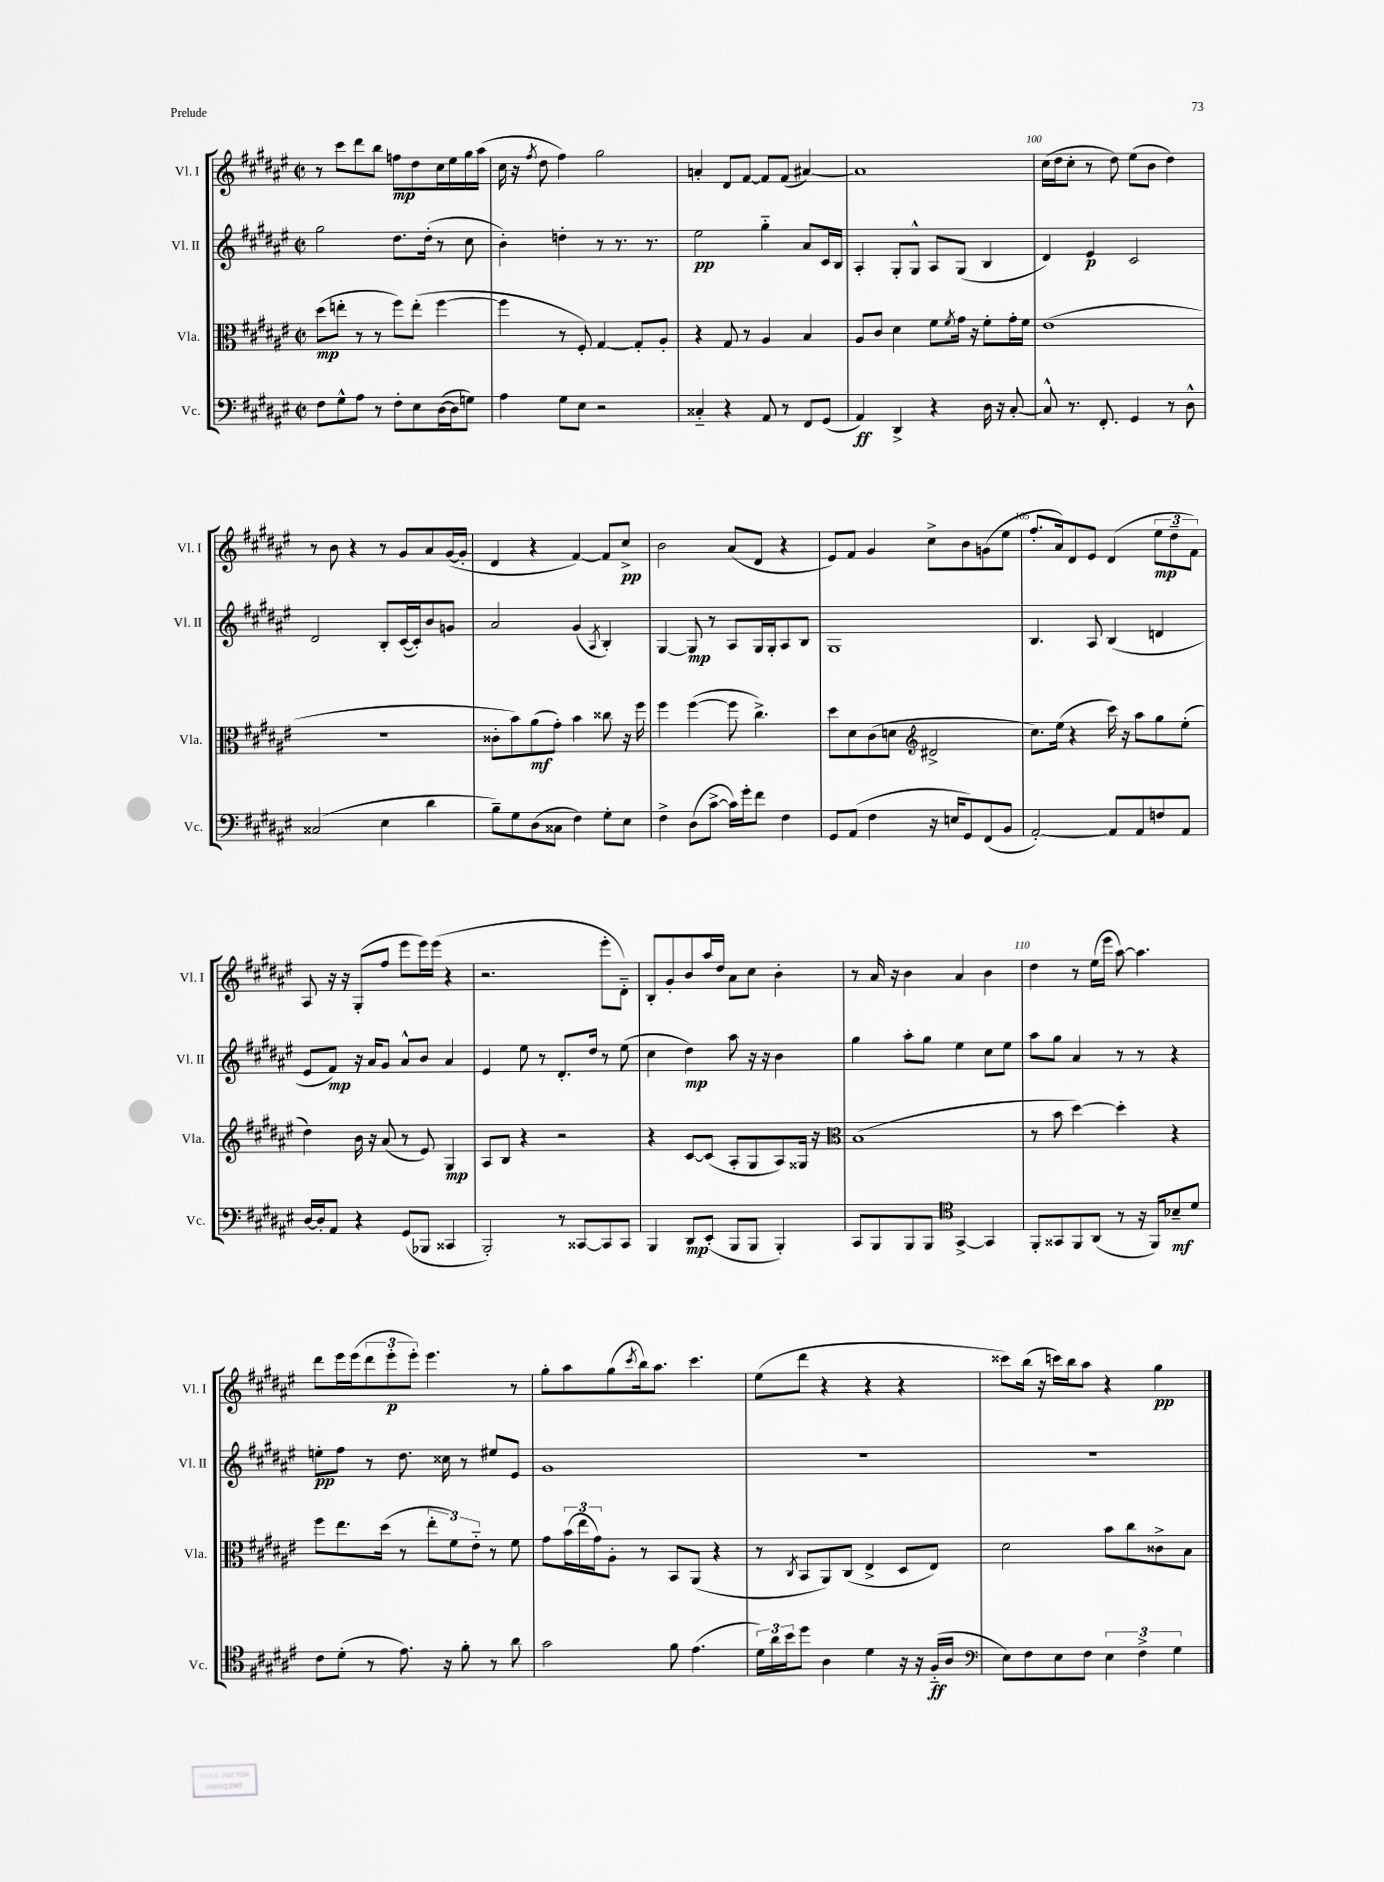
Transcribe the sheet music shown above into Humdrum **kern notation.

**kern	**kern	**kern	**kern
*staff4	*staff3	*staff2	*staff1
*clefF4	*clefC3	*clefG2	*clefG2
*k[f#c#g#d#a#e#]	*k[f#c#g#d#a#e#]	*k[f#c#g#d#a#e#]	*k[f#c#g#d#a#e#]
*M2/2	*M2/2	*M2/2	*M2/2
*met(c|)	*met(c|)	*met(c|)	*met(c|)
8F#\L	(8dd#\L	2gg#\	8r
8G#^^\	8ee'\J	.	8ccc#\L
8A#\J	8r	.	8ddd#\
8r	8r	.	8bb\J
8F#'\L	8ff#\L)	8.dd#\L	8ff\L
8E#\	(8ee'\J	.	8dd#\
.	.	(16dd#'\Jk	.
([16D#\L	[4ff#\	8r	16cc#\L
16D#\]J	.	.	16ee#\
8G\J)	.	8cc#\	16gg#\
.	.	.	(16aa#\JJ
=	=	=	=
4A#\	4ff#\]	4b'\)	16cc#\
.	.	.	16r
.	.	.	8qff#/
.	.	.	8dd#\
8G#\L	8r	4dd'\	4ff#\)
8E#\J	8F#'/)	.	.
2r	[4G#/	8r	2gg#\
.	.	8.r	.
.	8G#'/]L	.	.
.	.	8.r	.
.	8A#'/J	.	.
=	=	=	=
4C##'~/	4r	2ee#\	4a'/
4r	8G#/	.	8d#/L
.	8r	.	[8f#/J
8AA#/	4A#/	4gg#'~\	8f#/]L
8r	.	.	(8f#/J
8FF#/L	4B/	8a#/L	[4a#/)
(8GG#/J	.	16c#/L	.
.	.	16B/JJ	.
=	=	=	=
4AA#/)	8A#/L	4A#'/	1a#]
.	8c#/J	.	.
4DD#^/	4d#\	8G#'/L	.
.	.	8G#^^/J	.
4r	8f#\L	8A#/L	.
.	8qf#/	.	.
.	16g#\Jk	(8G#/J	.
.	16r	.	.
16D#\	8f#'\L	4B/	.
16r	.	.	.
[8C#'/	16g#'\L	.	.
.	16f#\JJ	.	.
=	=	=	=
8C#^^/]	(1e#	4d#/)	(16cc#\LL
.	.	.	16dd#\J
8.r	.	.	8cc#'\J
.	.	4e#/	8r
8.FF#'/	.	.	.
.	.	.	8dd#\)
4GG#/	.	2c#/	(8ee#\L
.	.	.	8b\J
8r	.	.	4dd#\)
8D#^^\	.	.	.
=	=	=	=
(2C##/	1r	2d#/	8r
.	.	.	8b\
.	.	.	4r
4E#\	.	8B'/L	8r
.	.	([16c#/L	8g#/L
.	.	16c#'/]J)	.
4d#\	.	8b/	8a#/
.	.	8g/J	([16g#/L
.	.	.	16g#'/]JJ
=	=	=	=
8B~\L)	8c##'\L	2a#/	4d#/
8G#\	8b\)	.	.
(8D#\	(8a#\	.	4r
8C##\J	8g#'\J)	.	.
4F#\)	4b\	(4g#/	[4f#/)
.	.	8qA#/	.
8G#'\L	8cc##\	4B'/)	8f#/]L
8E#\J	16r	.	8cc#^/J
.	16ff#\	.	.
=	=	=	=
4F#^\	4ff#\	[4G#/	2b\
(8D#\L	([4ff#\	8G#/]	.
[8c#^\J	.	8r	.
16c#\]LL)	8ff#\]	8A#/L	(8a#/L
16g#'\J	.	.	.
8f#\J	4.cc#^\)	16G#/L	8d#/J
.	.	16G#'/J	.
4F#\	.	8A#/	4r
.	.	8B/J	.
=	=	=	=
8GG#/L	8dd#\L	1G#	8e#/L)
(8AA#/J	8d#\	.	8f#/J
4F#\	(8c#\	.	4g#/
.	8d\J	.	.
*	*clefG2	*	*
16r	2d#^/	.	8cc#^\L
16E/LK	.	.	.
8GG#/)	.	.	8b\
(8FF#/	.	.	(8g\
8BB/J	.	.	8ee#\J
=	=	=	=
[2AA#'/)	8.cc#\L)	4.B/	8.ff#'/L
.	(16ee#\Jk	.	16a#/k)
.	4r	.	8d#/
.	.	8A#/	8e#/J
8AA#/]L	16ccc#\)	(4B/	(4d#/
.	16r	.	.
8AA#/	8aa#\L	.	.
8F/	8gg#\	4d/	12ee#\L
.	.	.	12dd#~\
8AA#/J	(8ee#'\J	.	.
.	.	.	12f#\J)
=	=	=	=
[16D#/LL	4dd#\)	8e#/L	8A#/
16D#'/]J	.	.	.
8AA#/J	.	8f#/J)	16r
.	.	.	16r
4r	16b\	16r	(8G#'/L
.	16r	16a#/LK	.
.	(8a#/	8g#/J	8ff#/J
(8GG#/L	8r	8a#^^/L	8eee#\L
8BBB-/J	8e#/)	8b/J	16eee#\L)
.	.	.	(16eee#\JJ
4CC##/	4G#/	4a#/	4r
=	=	=	=
2BBB'/)	8A#/L	4e#/	2.r
.	8B/J	.	.
.	4r	8ee#\	.
.	.	8r	.
8r	2r	8.d#'/L	.
[8CC##/L	.	.	.
.	.	16dd#/Jk	.
8CC##/]	.	8r	8eee#'\L
8CC##/J	.	(8ee#\	8d#'~\J)
=	=	=	=
4BBB/	4r	4cc#\	8B'/L
.	.	.	8g#'/
8DD#/L	[8c#/L	4dd#\)	8b/
(8EE#'/J	(8c#/]J	.	16aa#/L
.	.	.	16dd#/JJ
8BBB/L	8A#'/L	8aa#\	8a#\L
8BBB/J	8G#/	16r	8cc#\J
.	.	16r	.
4BBB'/)	8A#/)	4b\	4b'\
.	16G##/Jk	.	.
.	16r	.	.
=	=	=	=
*	*clefC3	*	*
8CC#/L	(1B	4gg#\	8r
8BBB/	.	.	16a#/
.	.	.	16r
8BBB/	.	8aa#'\L	4b\
8BBB/J	.	8gg#\J	.
*clefC4	*	*	*
[4GG#^/	.	4ee#\	4a#/
4GG#/]	.	8cc#\L	4b\
.	.	8ee#\J	.
=	=	=	=
8FF#'/L	8r	8aa#\L	4dd#\
8GG##/	8b\	8gg#\J	.
8FF#/	[4dd#\)	4a#/	8r
(8AA#/J	.	.	(16ee#\LL
.	.	.	16eee#\JJ
8r	4dd#'\]	8r	[8aa#\)
16r	.	8r	4.aa#\]
16FF#/LK)	.	.	.
8B-~/	4r	4r	.
8d#/J	.	.	.
=	=	=	=
8c#\L	8ff#\L	8ee'\L	8ddd#\L
(8d#'\J	8.ee#\	8ff#\J	16eee#\L
.	.	.	(16eee#\J
8r	.	8r	12ddd#\
.	(16dd#\Jk	.	.
.	.	.	12eee#'\
8.e#\)	8r	8.dd#\	.
.	.	.	12eee#'\J)
.	12ee#'\L	.	4.eee#\
16r	.	16cc##\	.
.	12f#\)	.	.
8f#'\	.	8r	.
.	12e#'~\J	.	.
8r	8r	8ee#/L	.
8a#\	8f#\	8e#/J	8r
=	=	=	=
2g#\	8g#\L	1g#	8gg#'\L
.	(24b\L	.	8aa#\
.	24ee#\	.	.
.	24g#\J)	.	.
.	8A#'\J	.	(8gg#\
.	.	.	8qccc#/
.	8r	.	16bb\k)
.	.	.	8.aa#\J
8f#\	8BB/L	.	.
(4.e#\	(8AA#/J	.	4.ccc#\
.	4r	.	.
=	=	=	=
24d#\LL)	8r	1r	(8ee#\L
24a#\	.	.	.
24b\J	.	.	.
.	8qC#/	.	.
8dd#\J	8BB/L	.	8ddd#\J
4A#\	8AA#/)	.	4r
.	(8C#/J	.	.
4d#\	4E#^/	.	4r
16r	8D#/L	.	4r
16r	.	.	.
(16F#'~/LL	8E#/J)	.	.
16A#/JJ	.	.	.
=	=	=	=
*clefF4	*	*	*
8E#\L)	2d#\	1r	8ccc##\L)
8F#\	.	.	(16bb\Jk
.	.	.	16r
8E#\	.	.	16ccc\LL)
.	.	.	16bb\J
8F#\J	.	.	8aa#\J
6E#\	8b\L	.	4r
.	8cc#\	.	.
6F#^\	.	.	.
.	8c##^\	.	4gg#\
6G#\	.	.	.
.	8B\J	.	.
==	==	==	==
*-	*-	*-	*-
